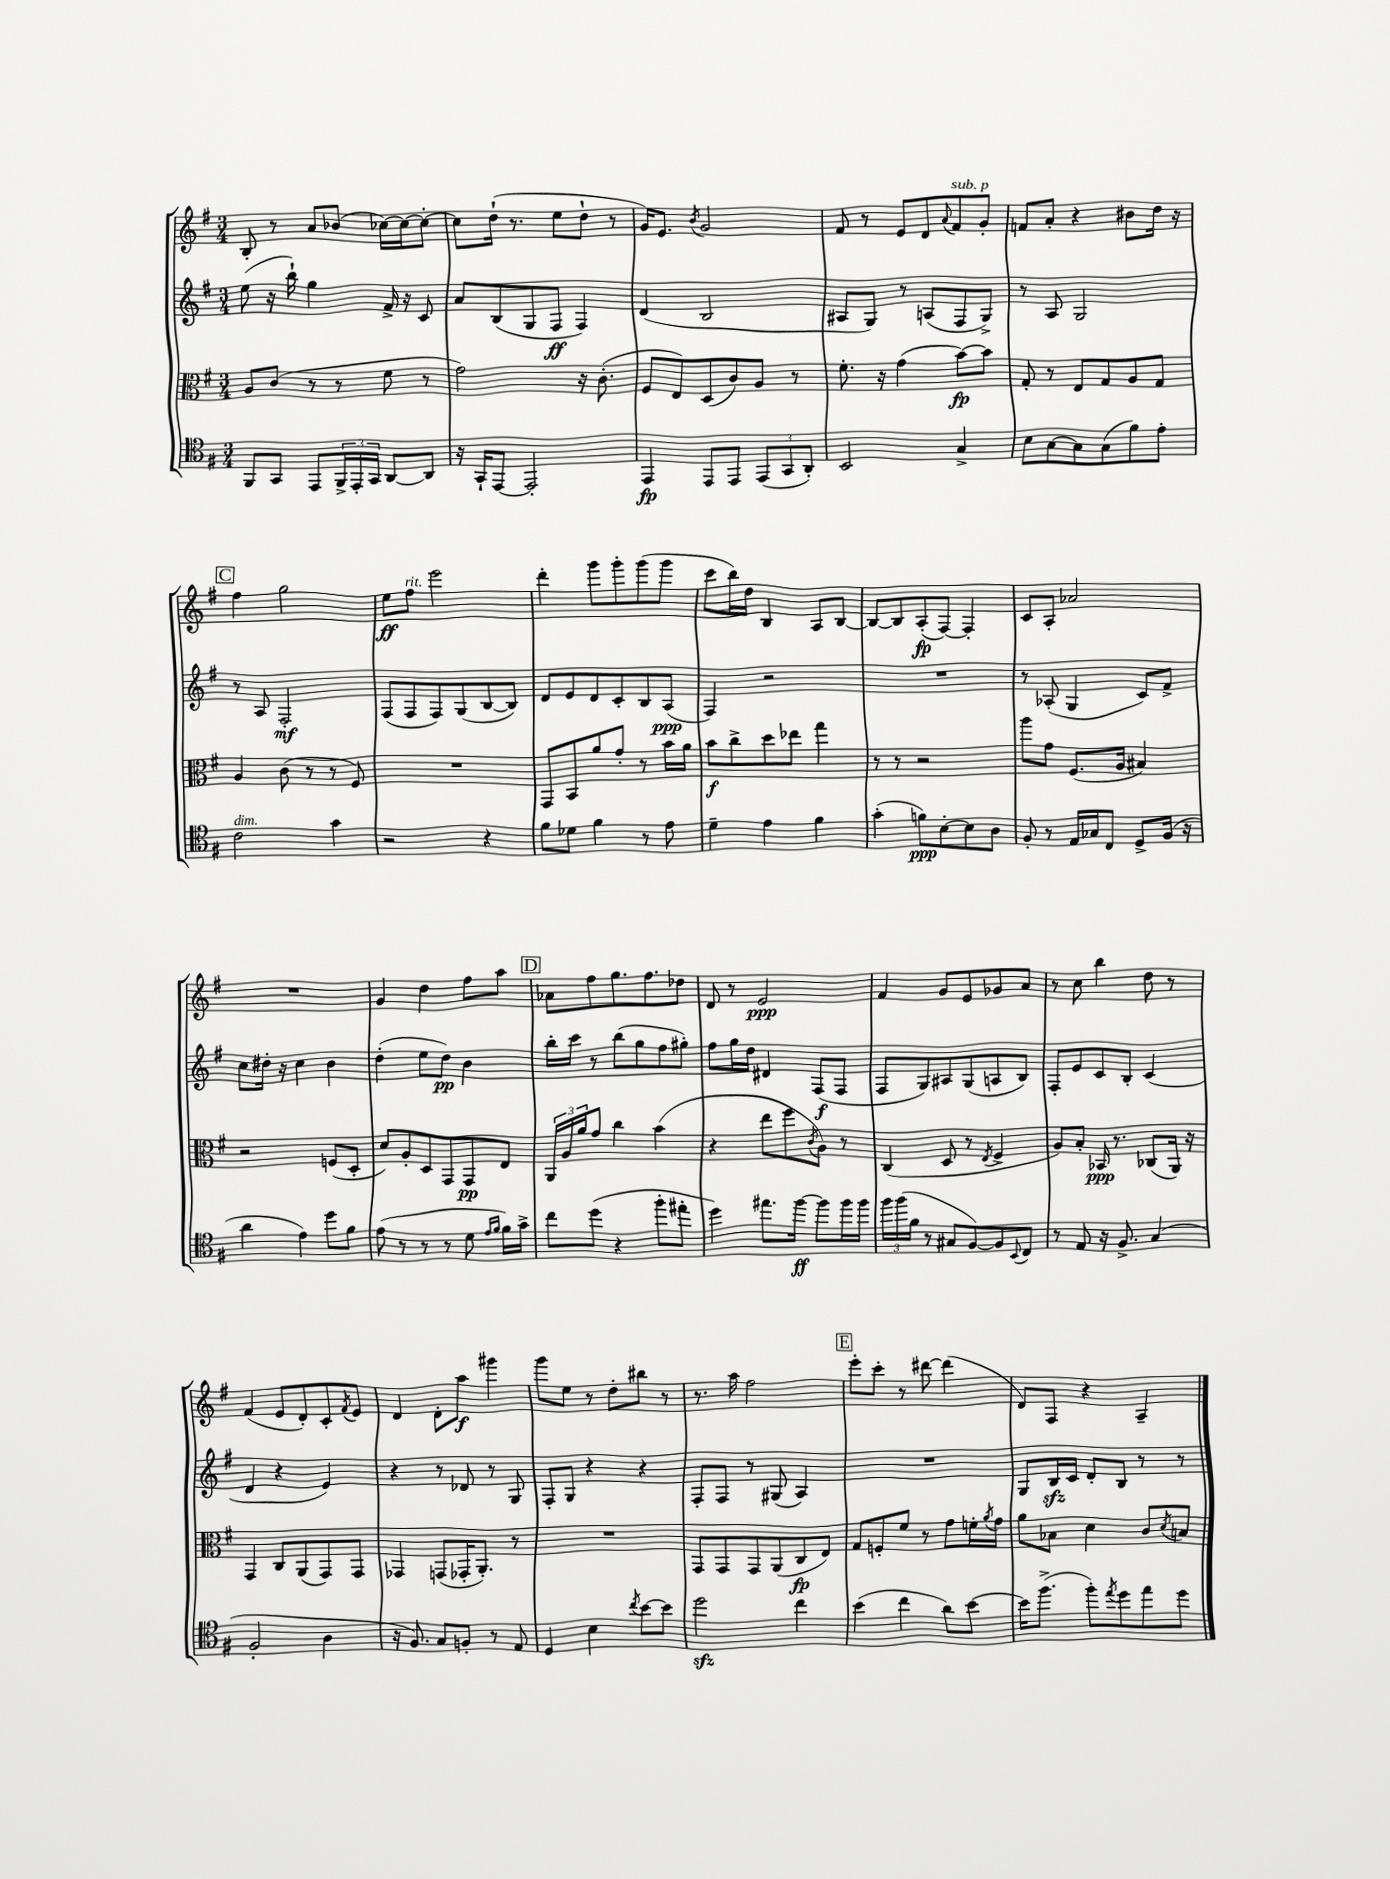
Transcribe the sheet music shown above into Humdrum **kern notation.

**kern	**dynam	**kern	**dynam	**kern	**dynam	**kern	**dynam
*part4	*part4	*part3	*part3	*part2	*part2	*part1	*part1
*staff4	*staff4	*staff3	*staff3	*staff2	*staff2	*staff1	*staff1
*clefC4	*	*clefC3	*	*clefG2	*	*clefG2	*
*k[f#]	*	*k[f#]	*	*k[f#]	*	*k[f#]	*
*M3/4	*	*M3/4	*	*M3/4	*	*M3/4	*
=118	=118	=118	=118	=118	=118	=118	=118
8FF#/L	.	8A/L	.	(8ee\	.	8B'/	.
8GG/J	.	(8c/J	.	16r	.	8r	.
.	.	.	.	16bb`\)	.	.	.
8EE/L	.	8r	.	4gg\	.	8a/L	.
24FF#^/L	.	8r	.	.	.	(8b-X/J	.
24EE'/	.	.	.	.	.	.	.
24GG/JJ	.	.	.	.	.	.	.
[8AA/L	.	8f#\	.	16f#^/	.	[16cc-X\LL)	.
.	.	.	.	16r	.	16cc-\J_	.
8AA/J]	.	8r	.	8c/	.	8cc-'\J_	.
=119	=119	=119	=119	=119	=119	=119	=119
16r	.	2g\)	.	8a/L	.	8cc-\L]	.
16GG`/KL	.	.	.	.	.	.	.
[8EE/J	.	.	.	(8B/	.	(16dd`\Jk	.
.	.	.	.	.	.	8.r	.
2EE'/]	.	.	.	8G/	.	.	.
.	.	.	.	8F#/J	ff	8ee\L	.
.	.	16r	.	4F#/)	.	8dd`\J	.
.	.	(8.c'\	.	.	.	.	.
.	.	.	.	.	.	8r	.
=120	=120	=120	=120	=120	=120	=120	=120
4EE/	fp	8F#/L	.	(4d/	.	16g/KL)	.
.	.	.	.	.	.	8.e/J	.
.	.	8E/)	.	.	.	.	.
.	.	.	.	.	.	8qb/	.
8EE/L	.	(8D/	.	2B/	.	2g/	.
8EE/J	.	8c/)	.	.	.	.	.
(12EE/L	.	8A/J	.	.	.	.	.
12GG/	.	.	.	.	.	.	.
.	.	8r	.	.	.	.	.
12AA'/J)	.	.	.	.	.	.	.
=121	=121	=121	=121	=121	=121	=121	=121
2BB/	.	8.f#'\	.	8A#X/L	.	8f#/	.
.	.	.	.	8G/J)	.	8r	.
.	.	16r	.	.	.	.	.
.	.	(4g\	.	8r	.	8e/L	.
.	.	.	.	(8An/L	.	8d/	.
.	.	.	.	.	.	8qqa/	.
!	!	!	!	!	!	!LO:TX:a:i:t=sub. p	!
4G^/	.	[8b\L)	fp	8F#/	.	8f#/	.
.	.	8b\J]	.	8G^/J)	.	8g'/J	.
=122	=122	=122	=122	=122	=122	=122	=122
8B\L	.	8G'/	.	8r	.	8fn/L	.
[8G\	.	8r	.	8A/	.	8a'/J	.
8G\]	.	8E/L	.	2G/	.	4r	.
(8G\	.	8G/	.	.	.	.	.
8f#\)	.	8A/	.	.	.	8b#X\L	.
8e'\J	.	8G/J	.	.	.	16dd\Jk	.
.	.	.	.	.	.	16r	.
!!LO:LB:g=z
!!LO:REH:place=s1:t=C
=123	=123	=123	=123	=123	=123	=123	=123
!LO:TX:a:i:t=dim.	!	!	!	!	!	!	!
2c\	.	4A/	.	8r	.	4ff#\	.
.	.	.	.	8A/	.	.	.
.	.	(8c\	.	2F#'/	mf	2gg\	.
.	.	8r	.	.	.	.	.
4g\	.	8r	.	.	.	.	.
.	.	8F#/)	.	.	.	.	.
=124	=124	=124	=124	=124	=124	=124	=124
2r	.	2.r	.	(8F#/L	.	8ee\L	ff
!	!	!	!	!	!	!LO:TX:a:i:t=rit.	!
.	.	.	.	8F#/	.	8ff#\J	.
.	.	.	.	8F#/)	.	2eee\	.
.	.	.	.	(8G/	.	.	.
4r	.	.	.	[8B/	.	.	.
.	.	.	.	8B/J])	.	.	.
=125	=125	=125	=125	=125	=125	=125	=125
8f#\L	.	8GG/L	.	8d/L	.	4ddd'\	.
8d-X\J	.	8BB/	.	8e/	.	.	.
4f#\	.	8a/	.	8d/	.	8ggg\L	.
.	.	8g'/J	.	8c'/	.	8ggg'\	.
8r	.	8r	.	8B/	.	(8ggg\	.
8e\	.	16b\LL	.	(8A/J	ppp	8ggg\J	.
.	.	16a\JJ	.	.	.	.	.
=126	=126	=126	=126	=126	=126	=126	=126
4d~\	.	8b\L	f	4F#/)	.	8ccc\L	.
.	.	8cc^\	.	.	.	16bb\L)	.
.	.	.	.	.	.	16dd\JJ	.
4e\	.	8dd\	.	2r	.	4B/	.
.	.	8ee-X\J	.	.	.	.	.
4f#\	.	4gg\	.	.	.	8A/L	.
.	.	.	.	.	.	[8B/J	.
=127	=127	=127	=127	=127	=127	=127	=127
(4g'\	.	8r	.	2.r	.	8B/L_	.
.	.	8r	.	.	.	8B/]	.
8fn\L)	ppp	2r	.	.	.	(8A'/	fp
[8B'\	.	.	.	.	.	[8F#/J)	.
8B\]	.	.	.	.	.	4F#'/]	.
8A\J	.	.	.	.	.	.	.
=128	=128	=128	=128	=128	=128	=128	=128
8F#'/	.	8aa\L	.	8r	.	8c/L	.
8r	.	8g\J	.	(8A-X'/	.	8A'/J	.
16E/LL	.	(8.F#/L	.	4G/	.	2a-X/	.
16G-X/J	.	.	.	.	.	.	.
8C/J	.	.	.	.	.	.	.
.	.	16A/Jk	.	.	.	.	.
8D^/L	.	4B#X/)	.	8c/L)	.	.	.
(16F#/Jk	.	.	.	8f#^/J	.	.	.
16r	.	.	.	.	.	.	.
!!LO:LB:g=z
=129	=129	=129	=129	=129	=129	=129	=129
4a\	.	2r	.	8cc\L	.	2.r	.
.	.	.	.	16dd#X'\Jk	.	.	.
.	.	.	.	16r	.	.	.
4e\)	.	.	.	4cc\	.	.	.
8dd\L	.	(8Fn/L	.	4b\	.	.	.
8f#\J	.	8D'/J	.	.	.	.	.
=130	=130	=130	=130	=130	=130	=130	=130
(8e\	.	8d/L)	.	(4dd'\	.	4g/	.
8r	.	8A'/	.	.	.	.	.
8r	.	8D/	.	8ee\L	.	4dd\	.
8r	.	8GG/	.	8dd\J)	pp	.	.
8d\	.	8GG/	pp	4b\	.	8ff#\L	.
16qqe/LL	.	.	.	.	.	.	.
16qqf#/JJ	.	.	.	.	.	.	.
16f#\LL)	.	8E/J	.	.	.	8aa\J	.
16g^\JJ	.	.	.	.	.	.	.
!!LO:REH:place=s1:t=D
=131	=131	=131	=131	=131	=131	=131	=131
8cc\L	.	24AA/LL	.	16bb'\LL	.	8a-X\L	.
.	.	24A/	.	.	.	.	.
.	.	.	.	16ccc\JJ	.	.	.
.	.	24a/J	.	.	.	.	.
(8dd\J	.	8g/J	.	8r	.	8ff#\	.
4r	.	4cc\	.	(8bb\L	.	8.gg\	.
.	.	.	.	8gg\	.	.	.
.	.	.	.	.	.	8.ff#\	.
8ff#'\L	.	(4b\	.	8ff#\	.	.	.
8ee#X'\J	.	.	.	8gg#X'\J)	.	8dd-X\J	.
=132	=132	=132	=132	=132	=132	=132	=132
4dd\)	.	4r	.	8ff#\L	.	8d/	.
.	.	.	.	16gg\L	.	8r	.
.	.	.	.	16dd\JJ	.	.	.
8.ee#X\L	.	8ee\L	.	4d#X/	.	2e/	ppp
.	.	8ff#\	.	.	.	.	.
[16ff#\Jk	ff	.	.	.	.	.	.
.	.	8qc/	.	.	.	.	.
8ff#\L]	.	8A\J)	.	(8F#/L	f	.	.
16ff#\L	.	8r	.	8F#/J	.	.	.
16ff#\JJ	.	.	.	.	.	.	.
=133	=133	=133	=133	=133	=133	=133	=133
24ff#\LL	.	(4C/	.	8F#/L	.	4f#/	.
(24ff#\	.	.	.	.	.	.	.
24f#\JJ	.	.	.	.	.	.	.
8r	.	.	.	8G/)	.	.	.
8G#X/L	.	8D/	.	8A#X/	.	8g/L	.
[8F#/)	.	8r	.	(8G/	.	8e/	.
.	.	8qE/	.	.	.	.	.
8F#/]	.	4F#^/	.	8An/	.	8g-X/	.
8qqBB/	.	.	.	.	.	.	.
8C/J	.	.	.	8B/J)	.	8a/J	.
=134	=134	=134	=134	=134	=134	=134	=134
8r	.	8A/L)	.	8F#'/L	.	8r	.
8E/	.	8B'/J	.	8e/	.	8cc\	.
16r	.	16BB-X/	ppp	8c/	.	4bb\	.
8.F#^/	.	8.r	.	.	.	.	.
.	.	.	.	8B'/J	.	.	.
(4G/	.	(8C-X/L	.	(4c/	.	8dd\	.
.	.	16AA/Jk)	.	.	.	8r	.
.	.	16r	.	.	.	.	.
!!LO:LB:g=z
=135	=135	=135	=135	=135	=135	=135	=135
2F#'/	.	4GG/	.	4d/	.	(4f#/	.
.	.	8C/L	.	4r	.	8e/L	.
.	.	(8AA/	.	.	.	8d'/)	.
4A\	.	8GG/)	.	4e/)	.	8c'/	.
.	.	.	.	.	.	8qf#/	.
.	.	8GG/J	.	.	.	8e/J	.
=136	=136	=136	=136	=136	=136	=136	=136
16r	.	4GG-X/	.	4r	.	4d/	.
8.F#/)	.	.	.	.	.	.	.
8G/L	.	(8GGn/L	.	8r	.	8d'\L	.
8Fn'/J	.	16GG-X'/K	.	8d-X/	.	8aa\J	f
.	.	8.AA'/J)	.	.	.	.	.
8r	.	.	.	8r	.	4ggg#X\	.
8E/	.	8r	.	8G/	.	.	.
=137	=137	=137	=137	=137	=137	=137	=137
4D/	.	2.r	.	8F#'/L	.	8ggg\L	.
.	.	.	.	8G/J	.	8ee\J	.
4B\	.	.	.	4r	.	8r	.
.	.	.	.	.	.	8dd'\L	.
8qcc/	.	.	.	.	.	.	.
[8b\L	.	.	.	4r	.	8bb#X\J	.
8b\J]	.	.	.	.	.	8r	.
=138	=138	=138	=138	=138	=138	=138	=138
2ddzz\	.	8GG/L	.	8F#'/L	.	8.r	.
.	.	8GG/	.	8F#/J	.	.	.
.	.	.	.	.	.	16aa\	.
.	.	8GG/	.	8r	.	2ff#\	.
.	.	(8AA/	.	(8G#X/	.	.	.
4cc\	.	8C/	fp	4A/)	.	.	.
.	.	8E/J)	.	.	.	.	.
!!LO:REH:place=s1:t=E
=139	=139	=139	=139	=139	=139	=139	=139
(4b\	.	8G/L	.	2.r	.	8eee'\L	.
.	.	8Fn'/	.	.	.	8ccc'\J	.
4cc\	.	8f#/J	.	.	.	8r	.
.	.	8r	.	.	.	[8ddd#X\	.
8a\L)	.	8g\L	.	.	.	(4ddd#\]	.
[8b\J	.	16fn'\L	.	.	.	.	.
.	.	8qa/	.	.	.	.	.
.	.	16g\JJ	.	.	.	.	.
=140	=140	=140	=140	=140	=140	=140	=140
16b\KL]	.	8a\L	.	8G/L	.	8d/L)	.
(8.ff#^\J	.	.	.	.	.	.	.
.	.	8B-X\J	.	16Bzz/L	.	8F#/J	.
.	.	.	.	16c/JJ	.	.	.
8ff#'\L)	.	4d\	.	8d'/L	.	4r	.
8qee/	.	.	.	.	.	.	.
8dd\	.	.	.	8B/J	.	.	.
8ee\	.	8c/L	.	8r	.	4A~/	.
.	.	8qd/	.	.	.	.	.
8dd\J	.	8Bn/J	.	8r	.	.	.
==	==	==	==	==	==	==	==
*-	*-	*-	*-	*-	*-	*-	*-
